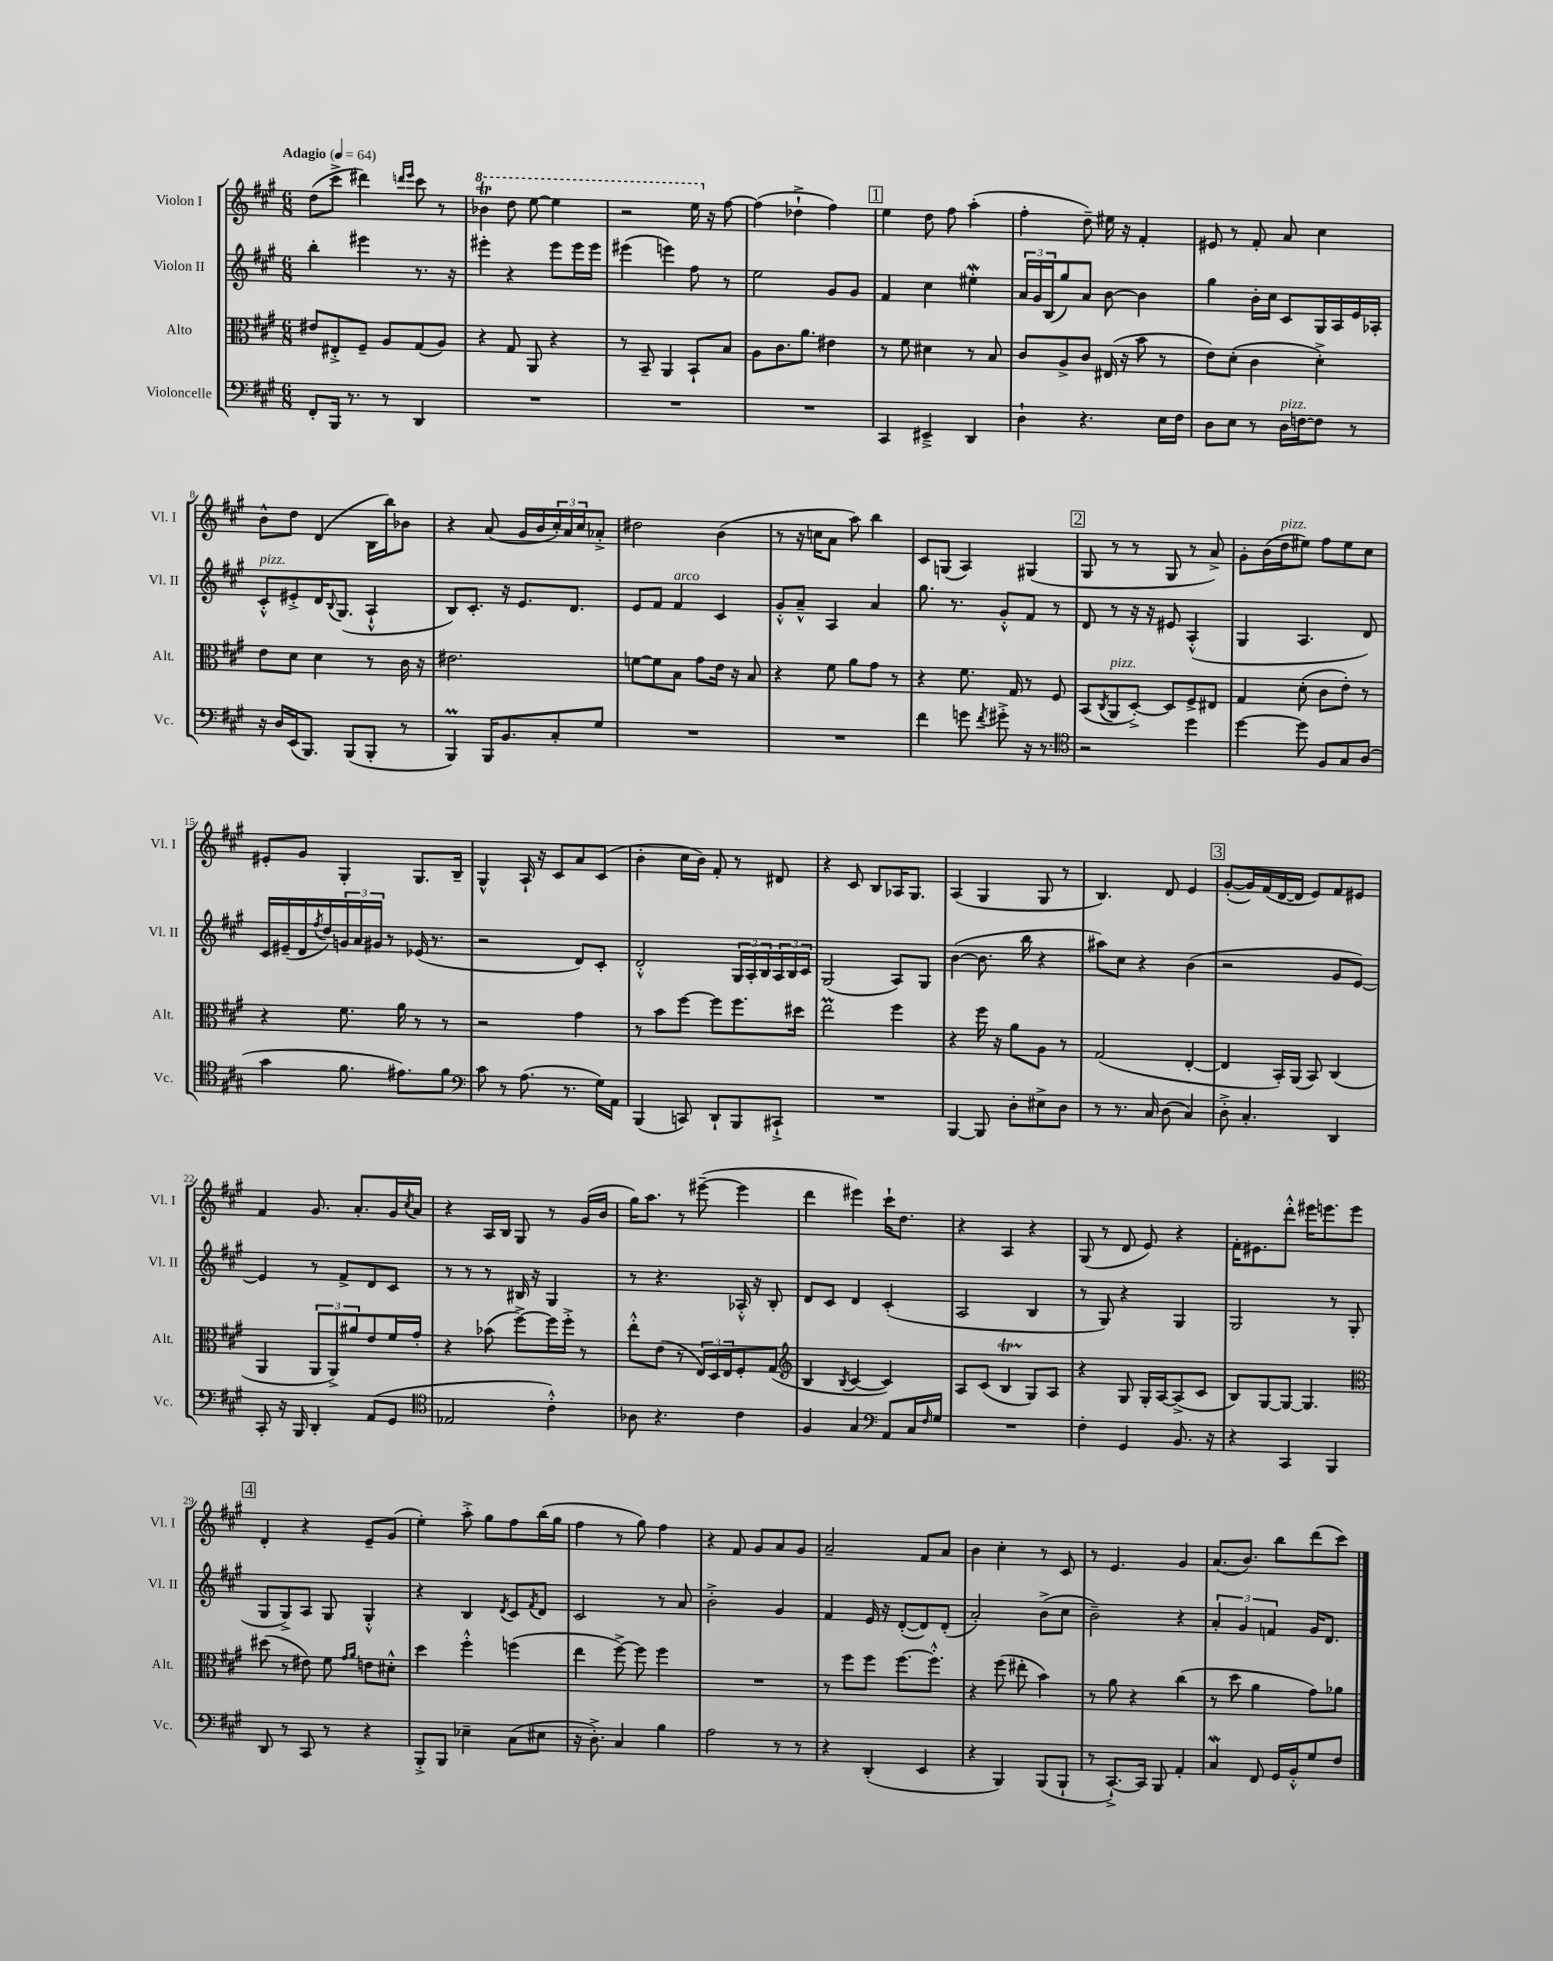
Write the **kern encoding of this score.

**kern	**kern	**kern	**kern
*part4	*part3	*part2	*part1
*staff4	*staff3	*staff2	*staff1
*I"Violoncelle	*I"Alto	*I"Violon II	*I"Violon I
*I'Vc.	*I'Alt.	*I'Vl. II	*I'Vl. I
*clefF4	*clefC3	*clefG2	*clefG2
*k[f#c#g#]	*k[f#c#g#]	*k[f#c#g#]	*k[f#c#g#]
*M6/8	*M6/8	*M6/8	*M6/8
*MM64	*MM64	*MM64	*MM64
=1	=1	=1	=1
!	!	!	!LO:TX:a:B:t=Adagio
8FF#'/L	8e#X/L	4bb'\	(8dd\L
16BBB/Jk	8E#X'^/	.	8ccc#^\J
8.r	.	.	.
.	8F#~/J	4eee#X\	4ddd#X\)
8r	8A/L	.	.
.	.	.	16qqdddn/LL
.	.	.	16qqeee/JJ
4DD/	(8G#/	8.r	8ccc#\
.	8A/J)	.	8r
.	.	16r	.
=2	=2	=2	=2
*	*	*	*8va
2.r	4r	4eee#X'\	4bb-XT\
.	8G#/	4r	8ddd\
.	8AA/	.	[8eee\
.	4r	8eee#\L	4eee\]
.	.	16eee#\L	.
.	.	16eee#\JJ	.
=3	=3	=3	=3
2.r	8r	(4eee#X\	2r
.	8BB~/	.	.
.	4AA/	4eeen\)	.
.	8BB`/L	8ff#\	16eee\
*	*	*	*X8va
.	.	.	16r
.	8B/J	8r	[8ff#\
=4	=4	=4	=4
2.r	8A\L	2ee\	(4ff#\]
.	8.c#\	.	.
.	.	.	4dd-X`^\
.	8.a\J	.	.
.	4e#X\	8g#/L	4ff#\)
.	.	8g#/J	.
!!LO:REH:place=s1:t=1
=5	=5	=5	=5
4CC#/	8r	4f#/	4ee\
.	8f#\	.	.
4EE#X~^/	4d#X\	4cc#\	8dd\
.	.	.	8ff#\
4DD/	8r	4ee#XW'\	(4aa'\
.	8B/	.	.
=6	=6	=6	=6
4D`\	8c#/L	24a/LL	4ff#'\
.	.	24g#/	.
.	.	(24B/J	.
.	8A^/	8gg#/)	.
4.r	8c#/J	8a/J	8dd~\)
.	(16E#X/	[8b\	16ee#X\
.	16r	.	16r
.	8b\	4b\]	4f#'/
16E\LL	8r	.	.
16F#\JJ	.	.	.
=7	=7	=7	=7
8D\L	8e\L)	4gg#\	8e#X/
8E\J	(8d'\J	.	8r
8r	4c#\	16b'\LL	8f#'/
.	.	16cc#\JJ	.
!LO:TX:a:i:t=pizz.	!	!	!
16D\LL	.	8c#/L	8a/
[16Fn\J	.	.	.
8F\J]	4d'^\)	16G#/L	4cc#\
.	.	16A/	.
8r	.	16e/	.
.	.	16A-X'/JJ	.
!!LO:LB:g=z
=8	=8	=8	=8
!	!	!LO:TX:a:i:t=pizz.	!
16r	8e\L	8c#'^^/L	8b^^\L
16D/LL	.	.	.
(16EE/J	8d\J	8e#X'^/	8dd\J
8.BBB/J)	.	.	.
.	4d\	16d/K	(4d/
.	.	8qqB/	.
.	.	(8.G#/J	.
(8BBB/L	.	.	.
8BBB'/J	8r	4A`^^/	16B\LL
.	.	.	16bb\J)
8r	16c#\	.	8b-X\J
.	16r	.	.
=9	=9	=9	=9
4BBBM/)	2.e#X\	8B/L)	4r
.	.	8.c#'/J	.
16BBB/KL	.	.	(8a/
8.BB/	.	16r	.
.	.	8.e/L	16g#/LL
.	.	.	16b/
8C#'/	.	.	24cc#'/)
.	.	.	24a/
.	.	8.d/J	.
.	.	.	24cc#/J
8G#/J	.	.	8a-X'^/J
=10	=10	=10	=10
2.r	[8fn\L	8e/L	2dd#X\
.	8f\]	8f#/J	.
!	!	!LO:TX:a:i:t=arco	!
.	8B\J	4f#/	.
.	8g#\L	.	.
.	16e\Jk	4c#/	(4b\
.	16r	.	.
.	8B/	.	.
=11	=11	=11	=11
2.r	4r	8g#'^^/L	8r
.	.	8a~^^/J	16r
.	.	.	16ccn\KL
.	8f#\	4A/	8a\J
.	8a\L	.	8aa\)
.	8g#\J	4a/	4bb\
.	8r	.	.
=12	=12	=12	=12
4f#\	4r	8.gg#\	8c#/L
.	.	.	(8Gn/J
.	.	8.r	.
8gn\	8.f#\	.	4A/)
8qf#/	.	.	.
8g#X'^\	.	8g#'^^/L	.
.	16G#/	.	.
16r	8r	8f#/J	(4G#X/
8.r	.	.	.
.	8F#/	8r	.
!!LO:REH:place=s1:t=2
=13	=13	=13	=13
*clefC4	*	*	*
2r	(8BB/L	8d/	8G#/
.	8qC#/	.	.
!	!LO:TX:a:i:t=pizz.	!	!
.	8AA/	8r	8r
.	[8D'^/J)	16r	8r
.	.	16r	.
.	8D/L]	8e#X/	8G#/
4dd\	8F#^/	(4A'^^/	8r
.	8E#X/J	.	8a^/)
=14	=14	=14	=14
[4dd\	4G#/	4G#/	8g#'\L
.	.	.	(16b\L
!	!	!	!LO:TX:a:i:t=pizz.
.	.	.	16dd\J
8dd\]	(8d'\	4.A/	8ee#X\J)
8F#/L	8c#\L	.	8ff#\L
8G#/	8e'\J)	.	8ee#\
(8A/J	8r	8d/)	8cc#\J
!!LO:LB:g=z
=15	=15	=15	=15
4g#\	4r	16c#/LL	8e#X'/L
.	.	(16e#X~/	.
.	.	16d/	8g#/J
.	.	8qff#/	.
.	.	16dd/)	.
8.f#\	8.f#\	24gn/	4G#'/
.	.	24a/	.
.	.	24g#X/JJ	.
.	.	8r	.
8.e#X\L)	16a\	.	.
.	8r	(16e-X/	8.G#/L
.	.	8.r	.
8f#\J	8r	.	.
.	.	.	16B~/Jk
=16	=16	=16	=16
*clefF4	*	*	*
8c#\	2r	2r	4G#^^/
8r	.	.	.
(8.A\	.	.	16A`/
.	.	.	16r
.	.	.	8c#/L
8.r	.	.	.
.	4g#\	8d/L)	8a/
16G#\LL)	.	8c#'/J	(8c#/J
16AA\JJ	.	.	.
=17	=17	=17	=17
(4BBB/	8r	2d'^^/	4b'\
.	8b\L	.	.
8CCn/)	[8ff#\J	.	16cc#\LL
.	.	.	16b\JJ)
8DD`/L	8ff#\L]	.	8f#'/
8BBB/	8.ff#\	24G#/LL	8r
.	.	24A'/	.
.	.	24B/	.
8CC#X`^/J	.	24A/	8d#X/
.	.	24B/	.
.	16dd#X\Jk	.	.
.	.	24c#/JJ	.
=18	=18	=18	=18
2.r	2eeM\	(2G#/	4r
.	.	.	8c#/
.	.	.	8B/L
.	4ff#\	8A/L)	16A-X/K
.	.	.	8.G#/J
.	.	8G#/J	.
=19	=19	=19	=19
[4BBB/	4r	([4b\	(4A/
8BBB/]	16ff#\	8.b\]	4G#/
.	16r	.	.
8D'\L	8a\L	.	.
.	.	16bb\	.
8E#X^\	8A\J	4r	8G#/
8D\J	8r	.	8r
=20	=20	=20	=20
8r	(2G#/	8aa#X\L)	4.B/)
8.r	.	8cc#\J	.
.	.	4r	.
16C#/	.	.	.
(8D\	.	.	8d/
4C#/)	[4E'/	(4b\	4e/
!!LO:REH:place=s1:t=3
=21	=21	=21	=21
8D'^\	4E/]	2r	([8g#'/L
4.C#'/	.	.	16g#/L])
.	.	.	(16f#/
.	16BB'/LL)	.	[16d/
.	(16AA/JJ	.	16d/JJ]
.	8BB/)	.	8e/L)
4DD/	(4C#/	8g#/L	8f#/
.	.	[8e/J)	8e#X/J
!!LO:LB:g=z
=22	=22	=22	=22
8CC#'/	4AA/	4e/]	4f#/
16r	.	.	.
16BBB/	.	.	.
4DD'/	12AA/L	8r	8.g#/
.	12AA^/)	.	.
.	.	8f#^/L	.
.	12a#X/	.	.
.	.	.	8.a'/L
(8AA/L	8e/	8d/	.
8GG#/J	16f#/L	8c#/J	16g#/L
.	.	.	8qcc#/
.	16g#'/JJ	.	16a/JJ
=23	=23	=23	=23
*clefC4	*	*	*
2E-X/	4r	8r	4r
.	.	8r	.
.	(8b-X\	8r	16A/LL
.	.	.	16B/JJ
.	[8ff#^\L)	16B#X/	8G#/
.	.	16r	.
4c#'^^\)	16ff#\L]	4G#/	8r
.	16ff#'^\JJ	.	.
.	8r	.	(16g#/LL
.	.	.	16b/JJ
=24	=24	=24	=24
8A-X\	8ee'^^\L	8r	16gg#\KL)
.	.	.	8.aa\J
4.r	(8e\J	4.r	.
.	8r	.	8r
.	24E/LL)	.	([8eee#X~\
.	24D/	.	.
.	24E/J	.	.
4c#\	8F#'/	16A-X'^^/	4eee#\]
.	.	16r	.
.	(8G#/J	8B'/	.
=25	=25	=25	=25
*	*clefG2	*	*
4F#/	4B/	8d/L	4ddd\
.	.	8c#/J	.
.	8qB/	.	.
4G#/	[4c#/	4d/	4eee#X\)
*clefF4	*	*	*
8AA/L	4c#/])	(4c#'/	16ccc#`\KL
.	.	.	8.dd\J
16C#/L	.	.	.
16qqF#/	.	.	.
16G#/JJ	.	.	.
=26	=26	=26	=26
2.r	8A/L	2A/	4r
.	(8c#/J	.	.
.	4BT/	.	4A/
.	8G#/L)	4B/	4r
.	8A/J	.	.
=27	=27	=27	=27
4F#'\	4r	8r	(8G#/
.	.	8G#/)	8r
4GG#/	8G#/	4r	8d/
.	16G#'/LL	.	8e/)
.	[16A/J	.	.
8.BB/	(8A^/]	4G#/	4r
.	8c#/J	.	.
16r	.	.	.
=28	=28	=28	=28
4r	8B/L)	2G#/	16f#'\KL
.	.	.	8.e#X\
.	[8G#/	.	.
4CC#/	8G#/J_	.	8ddd'^^\J
.	4.G#/]	.	16eee#X\KL
.	.	.	8.eeen\
4BBB/	.	8r	.
.	.	(8G#/	8eee\J
!!LO:LB:g=z
!!LO:REH:place=s1:t=4
=29	=29	=29	=29
*	*clefC3	*	*
8DD/	(8dd#X\	8G#/L	4d'/
8r	8r	8G#^/)	.
8CC#/	8e#X\)	8A/J	4r
8r	8f#\	8G#/	.
.	16qqg#/LL	.	.
.	16qqa/JJ	.	.
4r	8en\L	4G#'^^/	8e~/L
.	8d#X'^^\J	.	(8g#/J
=30	=30	=30	=30
8BBB'^/L	4dd\	4r	4ee'\)
8BBB/J	.	.	.
4E-X~\	4ff#'^^\	4B/	8aa'^\
.	.	.	8gg#\L
.	.	8qd/	.
(8C#\L	(4ffn\	8c#/L	8ff#\
.	.	8qf#/	.
8E#X\J	.	8d/J	(16bb\L
.	.	.	16gg#\JJ
=31	=31	=31	=31
16r	4ee\	2c#/	4ff#\
8.D'^\)	.	.	.
4C#/	[8ff#^\)	.	8r
.	8ff#\]	.	8gg#\)
4B\	4ff#\	8r	4ff#\
.	.	8a/	.
=32	=32	=32	=32
2A\	2.r	2b'^\	4r
.	.	.	8f#/
.	.	.	8g#/L
8r	.	4g#/	8a/
8r	.	.	8g#/J
=33	=33	=33	=33
4r	8r	4f#/	2a~/
.	8ff#\L	.	.
(4DD'/	8ff#\J	16e/	.
.	.	16r	.
.	[8.ff#\L	([8d'/L	.
4EE/	.	8d/])	8f#/L
.	8.ff#'^^\J]	.	.
.	.	(8d'/J	8a/J
=34	=34	=34	=34
4r	4r	2a'/)	4b\
4BBB/)	(8ff#\	.	4cc#'\
.	8ee#X'\	.	.
(8BBB/L	4b\)	(8b^\L	8r
8BBB`/J	.	8cc#\J	8c#/
=35	=35	=35	=35
8r	8r	2b~\)	8r
[8.CC#`^/L)	8a\	.	4.e/
.	4r	.	.
16CC#/Jk]	.	.	.
8BBB/	.	.	.
4AA'/	(4cc#\	4r	4g#/
=36	=36	=36	=36
4C#W/	8r	6a'/	(8.a/L
.	8dd\	.	.
.	.	6g#/	.
.	.	.	8.b/J)
8FF#/	4a\	.	.
.	.	6fn/	.
16GG#/LL	.	.	8bb\L
16BB'^^/J	.	.	.
8G#/	8g#\L)	16g#/KL	(8ddd\
.	.	8.d/J	.
8F#/J	8a-X\J	.	8ccc#\J)
==	==	==	==
*-	*-	*-	*-
